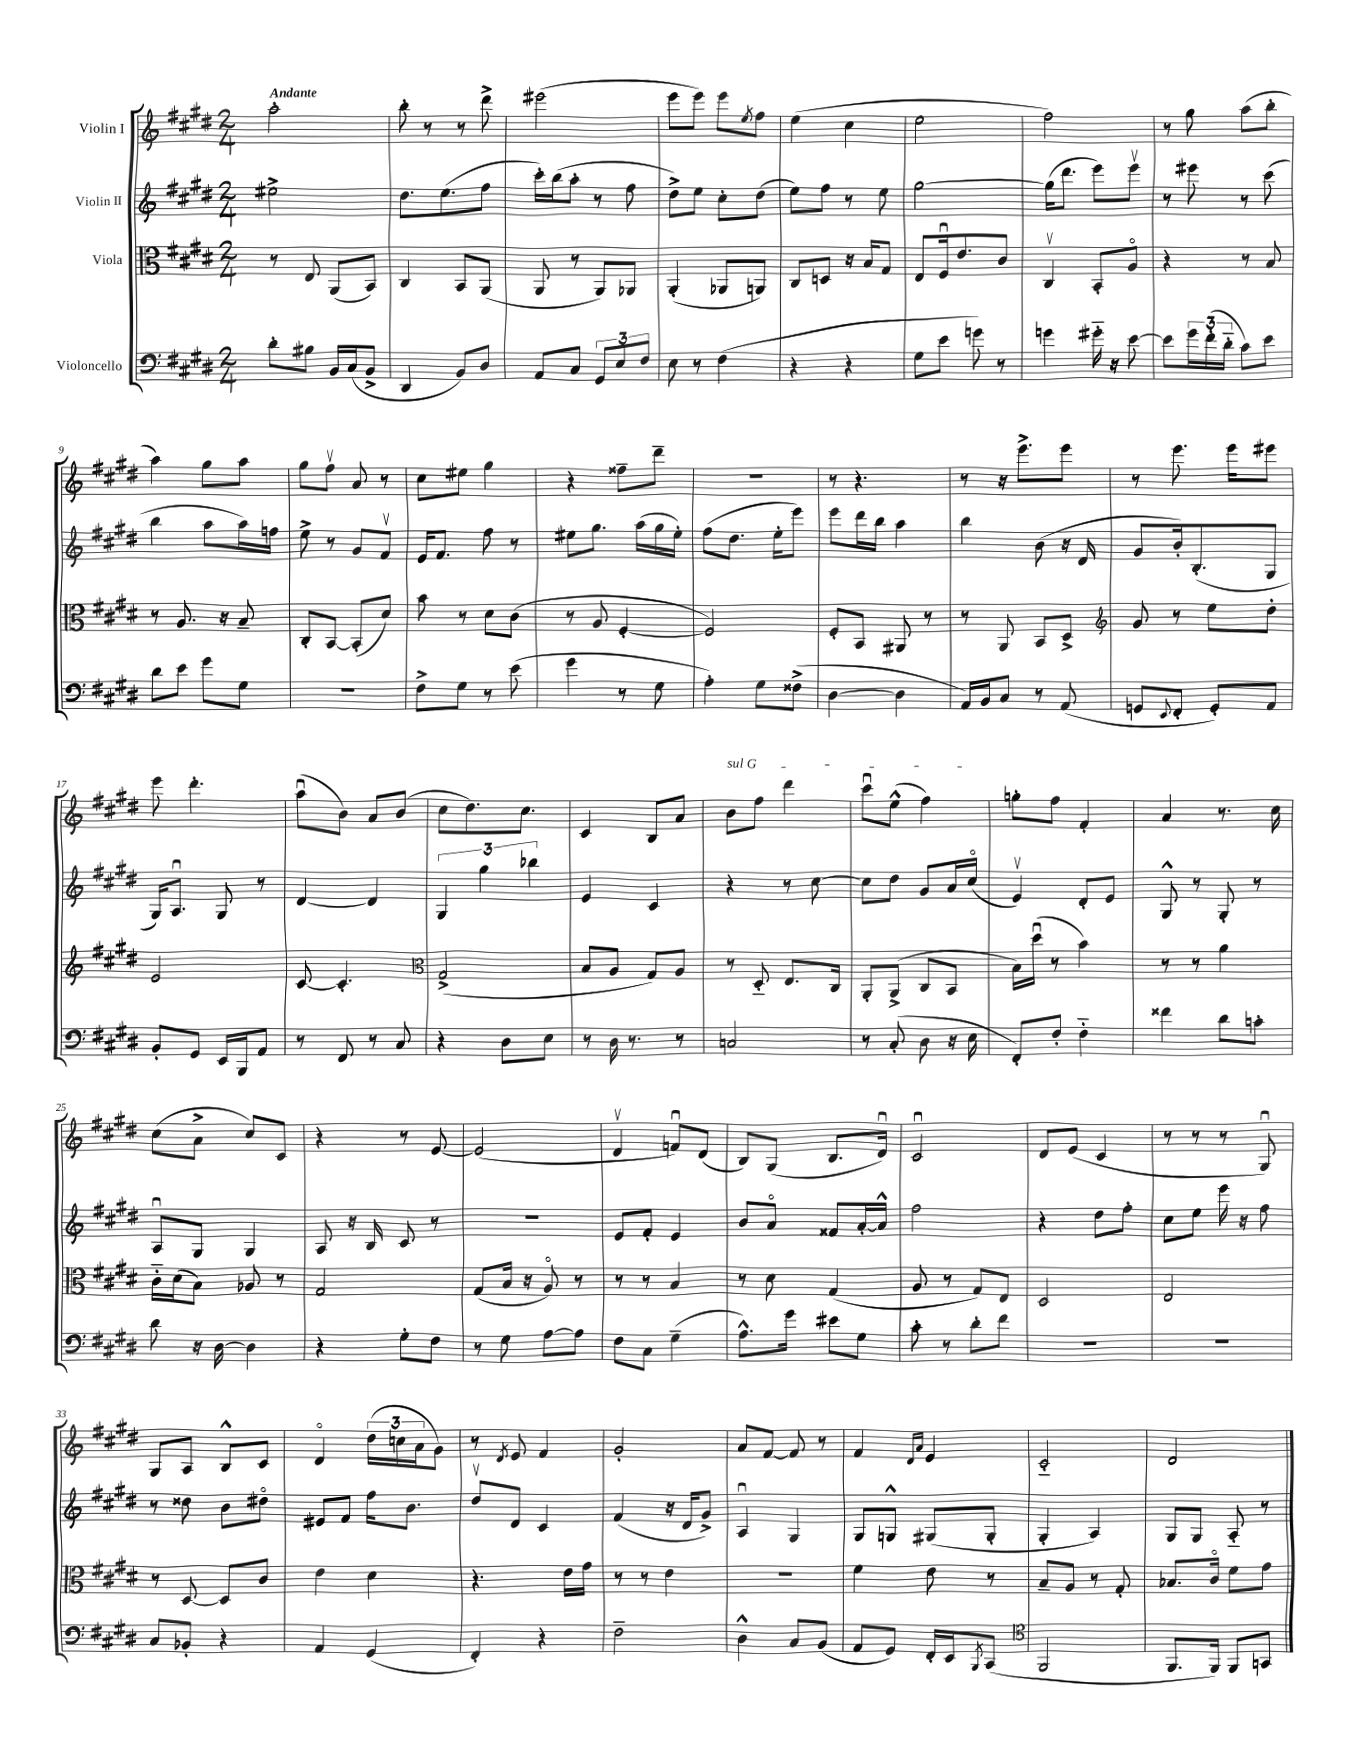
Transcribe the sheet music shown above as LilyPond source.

<<
\new StaffGroup <<
\new Staff = "s0" \with { instrumentName = "Violin I" } {
    \clef treble \key e \major \numericTimeSignature \time 2/4 \tempo "Andante"
    a''2-. |
    b''8-. r8 r8 dis'''8-> |
    eis'''2( |
    e'''8 e'''8) e'''8 \acciaccatura { e''8 } fis''8 |
    e''4( cis''4 |
    e''2 |
    fis''2) |
    r8 gis''8 a''8( b''8-. |
    a''4) gis''8 a''8 |
    gis''8 fis''8\upbow a'8 r8 |
    cis''8 eis''8 gis''4 |
    r4 fisis''8-- dis'''8-- |
    r2 |
    r8 r4. |
    r8 r16 e'''8.-> e'''8 |
    r8 e'''8. e'''16 eis'''8 |
    e'''8 dis'''4.-. |
    a''8\downbow( b'8) a'8 b'8( |
    cis''8 dis''8.) cis''8. |
    cis'4 b8 a'8 |
    \once \override TextSpanner.bound-details.left.text = \markup { \italic "sul G" } b'8\startTextSpan fis''8 dis'''4 |
    cis'''8\downbow e''8-^( fis''4\stopTextSpan) |
    g''8-. fis''8 fis'4-. |
    a'4 r8. cis''16 |
    cis''8( a'8-> cis''8) cis'8 |
    r4 r8 e'8~ |
    e'2( |
    dis'4\upbow f'8\downbow) dis'8( |
    b8) gis8( b8. dis'16\downbow) |
    cis'2\downbow |
    dis'8 e'8( cis'4 |
    r8 r8 r8 gis8\downbow) |
    gis8 a8 b8-^ cis'8 |
    dis'4\flageolet \tuplet 3/2 { dis''16( c''16 a'16 } gis'8) |
    r8 \acciaccatura { dis'8 } e'8 fis'4 |
    gis'2-. |
    a'8 fis'8~ fis'8 r8 |
    fis'4 \grace { dis'16 a'16 } e'4 |
    cis'2-_ |
    dis'2 \bar "|." |
}
\new Staff = "s1" \with { instrumentName = "Violin II" } {
    \clef treble \key e \major \numericTimeSignature \time 2/4
    eis''2-> |
    dis''8. e''8.( fis''8 |
    cis'''16-.) b''16( a''8-. r8 fis''8 |
    dis''8->) e''8 cis''8-. dis''8( |
    e''8) fis''8 r8 e''8 |
    gis''2~ |
    gis''16( dis'''8. e'''8) e'''8\upbow |
    r8 eis'''8 r8 cis'''8( |
    b''4 a''8 a''16) f''16 |
    e''8-> r8 gis'8 fis'8\upbow |
    e'16 fis'8. fis''8 r8 |
    eis''8 gis''8. a''16( gis''16 eis''16-.) |
    fis''8( dis''8. e''16-. e'''8) |
    e'''8 dis'''16 b''16 a''4 |
    b''4 b'8( r16 dis'16 |
    gis'8 b'16-.) b8.-.( gis8 |
    gis16) a8.\downbow gis8 r8 |
    dis'4~ dis'4 |
    \tuplet 3/2 { gis4 gis''4 bes''4 } |
    e'4 cis'4 |
    r4 r8 cis''8~ |
    cis''8 dis''8 gis'8 a'16 cis''16\flageolet( |
    e'4\upbow) dis'8-. e'8 |
    gis8-^ r8 gis8-. r8 |
    a8\downbow gis8 gis4 |
    a8 r16 b16 cis'8 r8 |
    R2 |
    e'8 fis'8-. e'4 |
    b'8 a'8\flageolet fisis'8 a'16~-. a'16-^ |
    fis''2 |
    r4 dis''8 fis''8-. |
    cis''8 e''8 e'''16 r16 fis''8 |
    r8 disis''8 b'8 dis''8\flageolet |
    eis'8 fis'8 fis''16 b'8. |
    dis''8\upbow dis'8 cis'4 |
    fis'4( r16 dis'16 gis'8->) |
    a4\downbow gis4 |
    gis8 g8-^ gis8( gis8-. |
    gis4-. a4) |
    gis8 gis8 a8-_ r8 \bar "|." |
}
\new Staff = "s2" \with { instrumentName = "Viola" } {
    \clef alto \key e \major \numericTimeSignature \time 2/4
    r8 e8 a,8( b,8) |
    cis4 b,8 a,8( |
    a,8 r8 a,8) aes,8 |
    a,4-.( aes,8 a,8) |
    cis8 d8 r16 b16 gis8 |
    e8 fis16\downbow e'8. cis'8 |
    cis4\upbow b,8-. a8\flageolet |
    r4 r8 b8 |
    r8 a8. r16 b8-- |
    cis8-. b,8~ b,8-.( dis'8) |
    b'8 r8 dis'8 cis'8( |
    r8 a8 fis4~-. |
    fis2) |
    fis8-. b,8 ais,8 r8 |
    r8 a,8 b,8 dis8-> |
    \clef treble gis'8 r8 e''8 dis''8-. |
    e'2 |
    cis'8~ cis'4.-. |
    \clef alto gis2->( |
    b8 a8 gis8) a8 |
    r8 dis8-_ e8. cis16 |
    a,8-. a,8->( cis8 b,8 |
    b16) dis''16\downbow( r8 b'4) |
    r8 r8 a'4 |
    cis'16-_ dis'16( b8) aes8 r8 |
    gis2 |
    gis8( b16 r16 a8\flageolet) r8 |
    r8 r8 b4 |
    r8 dis'8 gis4( |
    a8 r8 gis8) e8 |
    dis2 |
    e2 |
    r8 dis8~ dis8 cis'8 |
    e'4 dis'4 |
    r4. e'16 gis'16 |
    r8 r8 e'4 |
    R2 |
    fis'4 e'8 r8 |
    b8-- a8 r8 gis8-. |
    bes8. cis'16\flageolet fis'8 gis'8 \bar "|." |
}
\new Staff = "s3" \with { instrumentName = "Violoncello" } {
    \clef bass \key e \major \numericTimeSignature \time 2/4
    dis'8-. bis8 b,16 cis16( b,8-> |
    dis,4 b,8) dis8 |
    a,8 cis8 \tuplet 3/2 { gis,8 e8 fis8 } |
    e8 r8 fis4( |
    r4 r4 |
    gis8 e'8 g'8) r8 |
    g'4 gis'16-_ r16 e'8~ |
    e'8 \tuplet 3/2 { gis'16 fis'16-.( dis'16-_ } cis'8) e'8 |
    dis'8 e'8 gis'8 gis8 |
    r2 |
    fis8-> gis8 r8 e'8( |
    gis'4 r8 gis8 |
    a4-.) gis8 fisis8->( |
    dis4~ dis4 |
    a,16) b,16 cis8 r8 a,8( |
    g,8 \appoggiatura { e,8 } fis,8-. g,8-.) a,8 |
    b,8-. gis,8 e,16 b,,16 a,8 |
    r8 fis,8 r8 cis8 |
    r4 dis8 e8 |
    r8 dis16 r8. r8 |
    c2 |
    r8 cis8-.( dis8 r16 e16 |
    fis,8-.) fis8-. fis4-_ |
    fisis'4 dis'8 c'8-. |
    dis'8 r16 dis16~ dis4 |
    r4 gis8-. fis8 |
    r8 gis8 a8~ a8 |
    fis8 cis8 gis4--( |
    a8.-^) gis'16 eis'8 gis8 |
    cis'8-. r8 dis'8-. fis'8 |
    R2 |
    R2 |
    cis8 bes,8-. r4 |
    a,4 gis,4( |
    fis,4-.) r4 |
    fis2-- |
    dis4-^ cis8 b,8( |
    a,8 gis,8) fis,16-. e,16 \acciaccatura { b,,8 } cis,8( |
    \clef tenor fis,2 |
    fis,8. fis,16) fis,8 g,8 \bar "|." |
}
>>
>>
